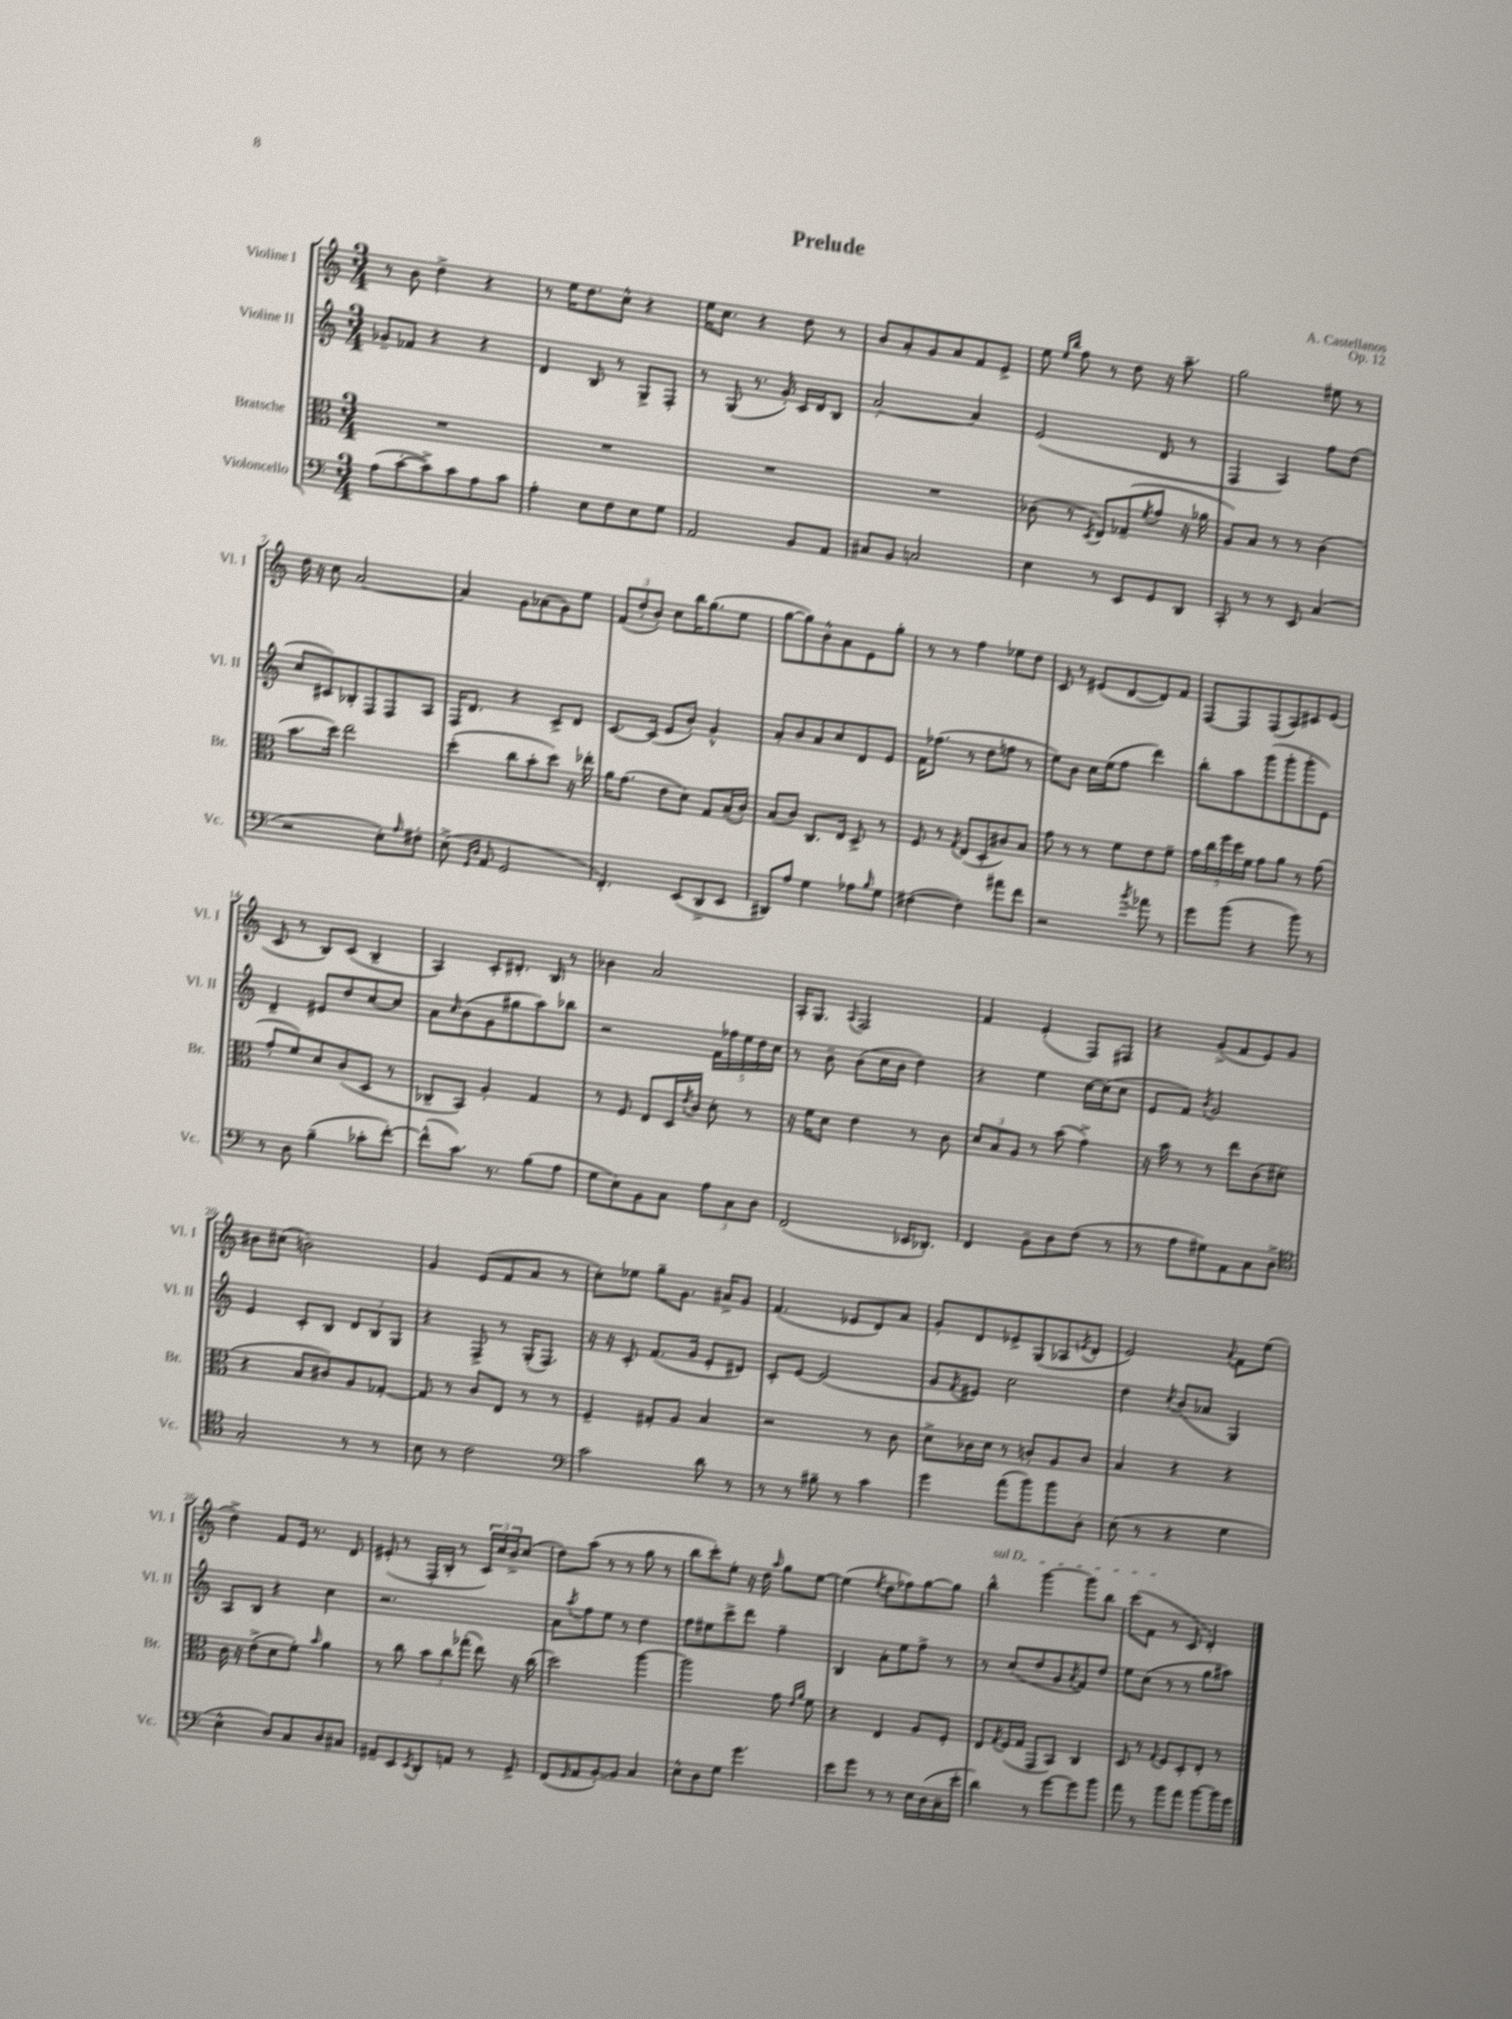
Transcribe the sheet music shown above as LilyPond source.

\header { title = "Prelude" composer = "A. Castellanos" opus = "Op. 12" }
<<
\new StaffGroup <<
\new Staff = "s0" \with { instrumentName = "Violine I" shortInstrumentName = "Vl. I" } {
    \clef treble \key c \major \numericTimeSignature \time 3/4
    r8 b'8 d''4-> r4 |
    r8 e''16 d''8. c''8-^ r4 |
    e''16 c''8. r4 d''8 r8 |
    b'8 a'8-. g'8 a'8 f'8 e'8-> |
    e''8 \grace { e''16 b''16 } f''8 r8 d''8 r16 a''8.-- |
    g''2 eis''8 r8 |
    d''16 r16 c''8 a'2~ |
    a'4 g'8 aes'8( g'8) e''8 |
    \tuplet 3/2 { f'8( d''8-. b'8-.) } c''8 b''16 g''8.( e''8 |
    g''8~ g''8) b'8-^ a'8 e'8 g''8-. |
    r8 r8 f''4 ees''8 d''8 |
    c'8 r8 eis'8( d'8~ d'8) f'8 |
    f8~ f8 f8( a8) cis'8 e'8( |
    c'8 r8 b8) c'8( b4-- |
    a4) c'8-. dis'8.-. b16 r8 |
    bes'4 a'2 |
    a16-. g8. \appoggiatura { a8 } f2 |
    f'4 e'4-.( f8) fis8 |
    r4 g'8->( f'8 e'8) g'8 |
    bis'8 cis''8( b'2) |
    g'4 e'8( f'8 a'8 r8 |
    c''8-.) ees''8 g''8-- g'8. ais'16-> g'8 |
    f'4.( ees'8 d'8) a'8 |
    g'8-. d'8 ees'8-> g8( aes8 \acciaccatura { e'8 } d'8-. |
    e'2) \appoggiatura { a'8 } f'8 e''8( |
    d''4->) f'8 e'16 r8. d'8 |
    eis'8-.( r8 f16-. b16-. r8 \tuplet 3/2 { c'16) c''16 b'16-> } c''8( |
    d''8) a''8( r8 r8 g''8 r8 |
    b''8 c'''8-.) e''8-. r16 d''16 \grace { a''16 } g''8 e''8~ |
    e''4( \acciaccatura { e''8 } d''8 fes''8) g''8~ g''8 |
    \once \override TextSpanner.bound-details.left.text = \markup { \italic "sul D" } b''4-^\startTextSpan g'''4~ g'''8 b''8 |
    c'''8( f'8\stopTextSpan r8 c'8 d'4-.) \bar "|." |
}
\new Staff = "s1" \with { instrumentName = "Violine II" shortInstrumentName = "Vl. II" } {
    \clef treble \key c \major \numericTimeSignature \time 3/4
    ges'8-- fes'8 r4 r4 |
    d'4 b8 r8 g8-> f8-. |
    r8 g8( r8. g'16-.) c'16 d'16 b8 |
    a'2~-. a'4 |
    e'2( d'8 r8 |
    f4 a4) f''8 d''8( |
    c''8 cis'8) bes8-. f8 f8 a8 |
    f16 d'8. r4 c'8-> d'8 |
    c'8.~ c'16( e'8 b'8-.) g'4-^ |
    a'8-. b'8 a'8 c''8 d'8 e'8 |
    f'16 fes''8.( r8 d''8 f''8 r8 |
    e''8) b'8 c''16 e''16( f''8 d'''4) |
    b''8-. a''8 g'''8( g'''8-. g'''8-. e'8) |
    d'4-- eis'8 d''8 c''8~ c''8 |
    a'8 \grace { c''16 } b'8( g'8 gis''8 a''8) bes''8 |
    r2 \tuplet 5/4 { f'16 fes''16 e''16 d''16 c''16 } |
    r8 b'8-- b'8( c''16 b'16 d''4) |
    r4 e''4 c''16~ c''16( c''8 |
    e'8 f'8) \acciaccatura { b'8 } g'2 |
    e'4 c'8-. b8 \tuplet 3/2 { d'8 b8 g8 } |
    r4 f8-> r8 g16-.( f8.) |
    r16 r16 c'8-. f'8.( g'16 e'8-. dis'8) |
    c'8-. e'8~ e'2( |
    g'8 \acciaccatura { f'8 } eis'8) c''2 |
    d''4 \acciaccatura { c''8 } b'8( aes'8 g4) |
    a8 b8 r4 c''4 |
    r2. |
    a'8 \acciaccatura { a''8 } f''8 e''8 r8 d''4 |
    f''8 eis''8 c'''8-> d'''8 f''4-- |
    b4 a'8-. e''8 f''8-> r8 |
    r8 c''8( d''8 g'8 \acciaccatura { a'8 } f'8) d''8 |
    e''8 c''8( r8 r8 g''8 ais''8) \bar "|." |
}
\new Staff = "s2" \with { instrumentName = "Bratsche" shortInstrumentName = "Br." } {
    \clef alto \key c \major \numericTimeSignature \time 3/4
    R2. |
    R2. |
    R2. |
    R2. |
    ces'8( r8 \acciaccatura { d8 } e8) ges8--( \acciaccatura { f'8 } g'8 r16 aes'16 |
    a8) b8 r8 r8 c'4( |
    b'8. d''16) e''2 |
    d''4-.( c''8 b'8-. d''8) r16 ees''16-. |
    a'16 g'8.( e'8 d'8) g8 b16--( c'16-.) |
    b8( c'8) c8. e16 d8-> r8 |
    f8 r8 \acciaccatura { g8 } e8( d8-. cis'8) b8 |
    g'8 r8 r8 f'8 e'8 f'8-- |
    \tuplet 5/4 { g'16 c''16 f''16 d''16 f'16 } g'8 a'8 r8 g'8( |
    g'8-. f'8) d'8 c'8( d8 r8 |
    ces8-- b,8) a4-. g4 |
    r8 f8 e8 d16 \acciaccatura { e'8 } c'16 d'8-. r8 |
    r16 f'16 d'8 e'4 r8 c'8 |
    \tuplet 3/2 { d'8 b8 a8 } r8 b'8( g'4->) |
    r16 b'16 r8 r8 e''8 c'8( dis'8-. |
    r4 b8 cis'8) a8 ges8~-. |
    ges8 r8 c'8 e8 r8 r8 |
    f4-- gis8-. a8 b4 |
    r2 r8 c'8 |
    d'8-> ces'16 d'16 r8 c'8-. a8 c'8 |
    b4 r4 r4 |
    c'16 r16 e'8->( d'8 f'8-.) \grace { b'16 } a'4 |
    r8 c''8 \tuplet 3/2 { b'8 c''8 ges''8-.( } e''8) r16 c''16( |
    d''2) a''4~ |
    a''2 g'8 \grace { e'16 a'16 } f'8 |
    r4 e4 a8 f8-. |
    e8 \acciaccatura { g8 } f16( g16 g,8 b,8) c4 |
    d8 r8 \appoggiatura { g8 } f8 d8-. e8-. r8 \bar "|." |
}
\new Staff = "s3" \with { instrumentName = "Violoncello" shortInstrumentName = "Vc." } {
    \clef bass \key c \major \numericTimeSignature \time 3/4
    a8( c'8~-. c'8->) c'8 a8 c'8 |
    a4-. e8 f8 e8 g8 |
    a,2 b,8 a,8 |
    cis8 b,8 c2 |
    e4 r8 e,8 g,8 d,8 |
    c,8-. r8 r8 e,8 c4( |
    r2 e8-.) \grace { a16 } fis8-. |
    e8->( \grace { g,16 d16 } a,8 g,2 |
    f,4.-.) e,8( d,8-> e,8 |
    dis,8) a8 g4 aes8 \grace { b16 } g8 |
    fis4~( fis4) ais'8 f'8 |
    r2 \acciaccatura { b'8 } aes'8 r8 |
    g'8 b'8( r4 b'8) r8 |
    r8 d8 b4--( ces'8-. f'8~-.) |
    f'8-^( c'8.) r8. b8( a8 |
    g8 e8) b,8 c8 \tuplet 3/2 { a8 c8 d8 } |
    f,2( ees,16 des,8.-.) |
    f,4 b,8-- d8 f8( r8 |
    r8 a8 gis8) a,8 c8 d8-> |
    \clef tenor g2-. r8 r8 |
    b8 r8 c'2 |
    \clef bass c'2 d'8 r8 |
    r8 r8 bis8-- r8 c'4 |
    g'4 a'8( b'8) b'8 d8-. |
    e8( r8 r4 g4 |
    e4-^ d8) c8 d8 cis8 |
    ais,8-- e,8 \acciaccatura { e,8 } d,8-. a,8 r8 g,8-> |
    f,8( \grace { g,16 } a,8 b,8~-.) b,8 c4 |
    e8-^ d8 g8 g'4. |
    e'8 g'8 r8 r8 e16 d16( c16-- e'16-. |
    d'4) r8 g'8~ g'8 b'8 |
    a'8 r8 b'8 a'8 b'8~ b'16 g'16 \bar "|." |
}
>>
>>
